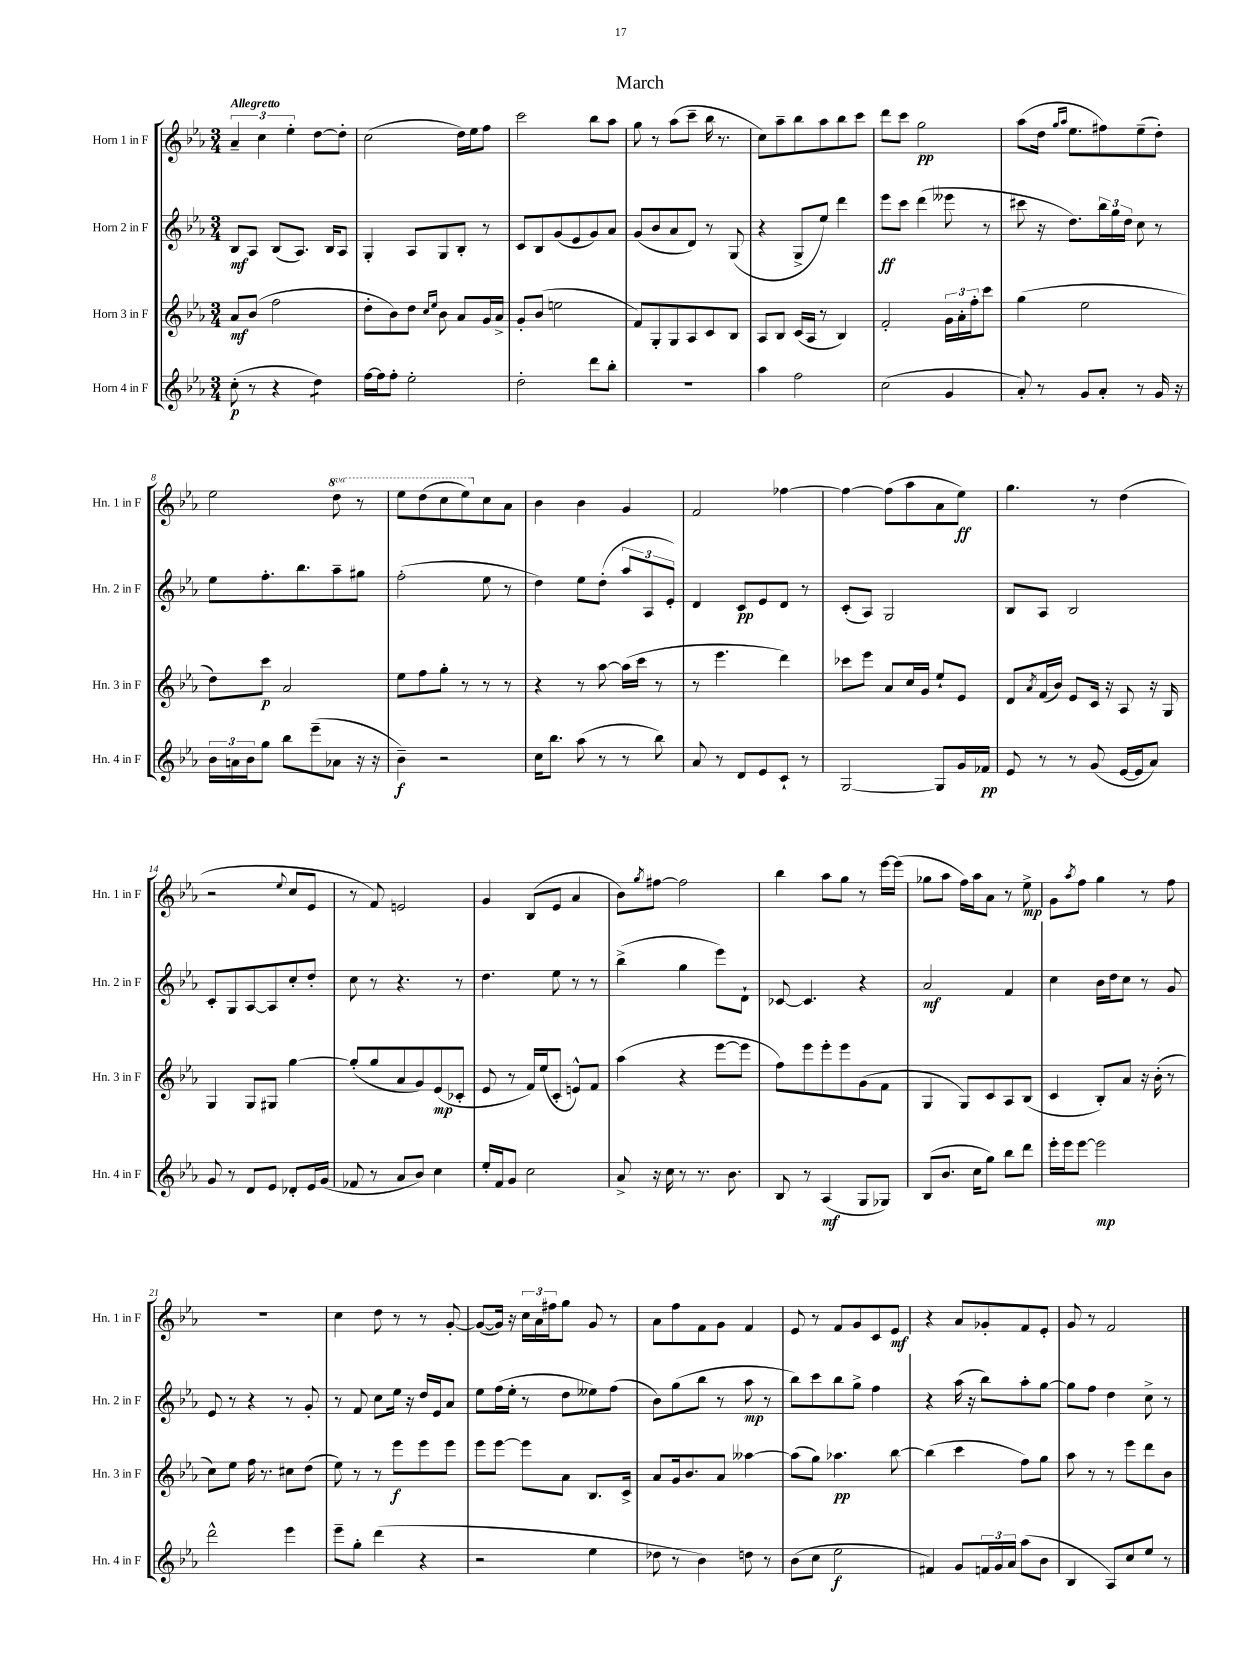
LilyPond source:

\header { title = "March" }
<<
\new StaffGroup <<
\new Staff = "s0" \with { instrumentName = "Horn 1 in F" shortInstrumentName = "Hn. 1 in F" } {
    \clef treble \key ees \major \numericTimeSignature \time 3/4 \set Staff.ottavationMarkups = #ottavation-simple-ordinals \tempo "Allegretto"
    \tuplet 3/2 { aes'4-- c''4 ees''4-. } d''8~ d''8-. |
    c''2( d''16) ees''16 f''8 |
    c'''2 bes''8 aes''8 |
    g''8 r8 aes''8( c'''8-- bes''16 r8. |
    c''8) aes''8-- bes''8 aes''8 bes''8 c'''8 |
    d'''8 c'''8 g''2\pp |
    aes''8( d''16 \grace { g''16 aes''16 } ees''8. fis''8) ees''8--( d''8-.) |
    ees''2 \ottava #1 d'''8 r8 |
    ees'''8 d'''8( c'''8 ees'''8) \ottava #0 c''8 aes'8 |
    bes'4 bes'4 g'4 |
    f'2 fes''4~ |
    fes''4~ fes''8( aes''8 aes'8 ees''8\ff) |
    g''4. r8 d''4( |
    r2 \appoggiatura { ees''8 } c''8 ees'8 |
    r8 f'8) e'2 |
    g'4 bes8( ees'8 aes'4 |
    bes'8) \acciaccatura { g''8 } fis''8~ fis''2 |
    bes''4 aes''8 g''8 r8 ees'''16~ ees'''16( |
    ges''8 aes''8 f''16) aes''16 aes'8 r8 ees''8->\mp |
    g'8 \acciaccatura { aes''8 } f''8 g''4 r8 f''8 |
    R2. |
    c''4 d''8 r8 r8 g'8~-. |
    g'8~( g'16) r16 \tuplet 3/2 { c''16 aes'16 fis''16 } g''8 g'8 r8 |
    aes'8 f''8 f'8 g'8 f'4 |
    ees'8 r8 f'8 g'8 c'8 ees'8\mf |
    r4 aes'8 ges'8-. f'8 ees'8-. |
    g'8 r8 f'2 \bar "|." |
}
\new Staff = "s1" \with { instrumentName = "Horn 2 in F" shortInstrumentName = "Hn. 2 in F" } {
    \clef treble \key ees \major \numericTimeSignature \time 3/4
    bes8\mf aes8 bes8( aes8.) bes16 aes8 |
    g4-. aes8 g8 bes8-. r8 |
    c'8 bes8 g'8( ees'8 g'8) aes'8 |
    g'8( bes'8 aes'8 d'8) r8 g8( |
    r4 g8-> ees''8) d'''4 |
    ees'''8\ff c'''8 d'''4( eeses'''8 r8 |
    cis'''8 r16 d''8.) \tuplet 3/2 { bes''16 g''16 d''16 } c''8 r8 |
    ees''8 f''8.-. bes''8. aes''8-- gis''8 |
    f''2-.( ees''8 r8 |
    d''4) ees''8 d''8-.( \tuplet 3/2 { aes''8 aes8 ees'8-.) } |
    d'4 c'8\pp ees'8 d'8 r8 |
    c'8-.( aes8) g2 |
    bes8 aes8 bes2 |
    c'8-. g8 aes8~ aes8 c''8-. d''8-. |
    c''8 r8 r4. r8 |
    d''4. ees''8 r8 r8 |
    bes''4->( g''4 ees'''8) d'8-! |
    ces'8~ ces'4. r4 |
    aes'2\mf f'4 |
    c''4 bes'16 d''16 c''8 r8 g'8 |
    ees'8 r8 r4 r8 g'8-. |
    r8 f'8 c''8 ees''16 r16 d''16 ees'16 aes'8 |
    ees''8 f''16( ees''16-. r8 d''8 eeses''8) f''8( |
    bes'8) g''8( bes''8 r8 aes''8\mp r8 |
    bes''8) c'''8 bes''8 g''8-> f''4 |
    r4 aes''16( r16 bes''8) aes''8-. g''8~ |
    g''8 f''8 d''4 c''8-> r8 \bar "|." |
}
\new Staff = "s2" \with { instrumentName = "Horn 3 in F" shortInstrumentName = "Hn. 3 in F" } {
    \clef treble \key ees \major \numericTimeSignature \time 3/4
    aes'8\mf bes'8( f''2 |
    d''8-. bes'8) d''8 \grace { c''16 ees''16 } bes'8 aes'8 g'16 aes'16-> |
    g'8-. bes'8( e''2 |
    f'8) g8-. g8 aes8 c'8 bes8 |
    aes8 bes8 c'16( aes16 r8 bes4) |
    f'2-. \tuplet 3/2 { g'16 aes'16-. f''16-. } c'''8 |
    g''4( ees''2 |
    d''8) c'''8\p aes'2 |
    ees''8 f''8 g''8-. r8 r8 r8 |
    r4 r8 aes''8~ aes''16( c'''16 r8 |
    r8 ees'''4. d'''4) |
    ces'''8 ees'''8 aes'8 c''16 g'16 ees''8-! ees'8 |
    d'8 \acciaccatura { aes'8 } f'16( bes'16) ees'8 c'16 r16 aes8 r16 g16 |
    g4 g8 gis8 g''4~ |
    g''8-.( g''8 aes'8 g'8) ees'8\mp( ces'8-. |
    ees'8 r8 f'16) ees''16( c'8-. e'8-^) f'8 |
    aes''4( r4 ees'''8~ ees'''8 |
    f''8) ees'''8 ees'''8-. ees'''8 g'8( f'8 |
    g4 g8) c'8 aes8 bes8( |
    c'4 bes8-.) aes'8 r16 bes'16-.( r8 |
    c''8) ees''8 f''16 r8. cis''8 d''8( |
    ees''8) r8 r8 ees'''8\f ees'''8 ees'''8 |
    ees'''8 ees'''8~ ees'''8 aes'8 bes8. c'16-> |
    aes'8 g'16 bes'8. aes'8 aeses''4~ |
    aeses''8( g''8) aes''4.\pp bes''8~ |
    bes''4( c'''4 f''8) g''8 |
    aes''8 r8 r8 ees'''8 d'''8 bes'8 \bar "|." |
}
\new Staff = "s3" \with { instrumentName = "Horn 4 in F" shortInstrumentName = "Hn. 4 in F" } {
    \clef treble \key ees \major \numericTimeSignature \time 3/4
    c''8-.\p( r8 r4 d''4:8) |
    f''16~ f''16 f''8-. ees''2-. |
    d''2-. d'''8 bes''8-. |
    R2. |
    aes''4 f''2 |
    c''2( g'4 |
    aes'8-.) r8 g'8 aes'8-. r8 g'16 r16 |
    \tuplet 3/2 { bes'16 a'16 bes'16 } g''8 bes''8 ees'''8--( aes'8 r16 r16 |
    bes'4--\f) r2 |
    c''16 bes''8. aes''8( r8 r8 bes''8) |
    aes'8 r8 d'8 ees'8 c'8-! r8 |
    g2~ g8 g'16 fes'16\pp |
    ees'8 r8 r8 g'8( ees'16~ ees'16 aes'8) |
    g'8 r8 d'8 ees'8 des'8-. ees'16 g'16( |
    fes'8 r8 aes'8 bes'8) c''4 |
    ees''16-. f'16 g'8 c''2 |
    aes'8-> r16 c''16 r8 r8. bes'8. |
    bes8 r8 aes4\mf( g8 ges8) |
    bes8( bes'8. c''16 g''8) bes''8 d'''8 |
    ees'''16-. ees'''16 ees'''8~ ees'''2\mp |
    d'''2-^ ees'''4 |
    ees'''8-- g''8-. d'''4( r4 |
    r2 ees''4 |
    des''8 r8 bes'4) d''8 r8 |
    bes'8( c''8 ees''2\f |
    fis'4) g'8 \tuplet 3/2 { f'16 g'16 aes'16 } aes''8( bes'8 |
    bes4 aes8) c''8 ees''8 r8 \bar "|." |
}
>>
>>
